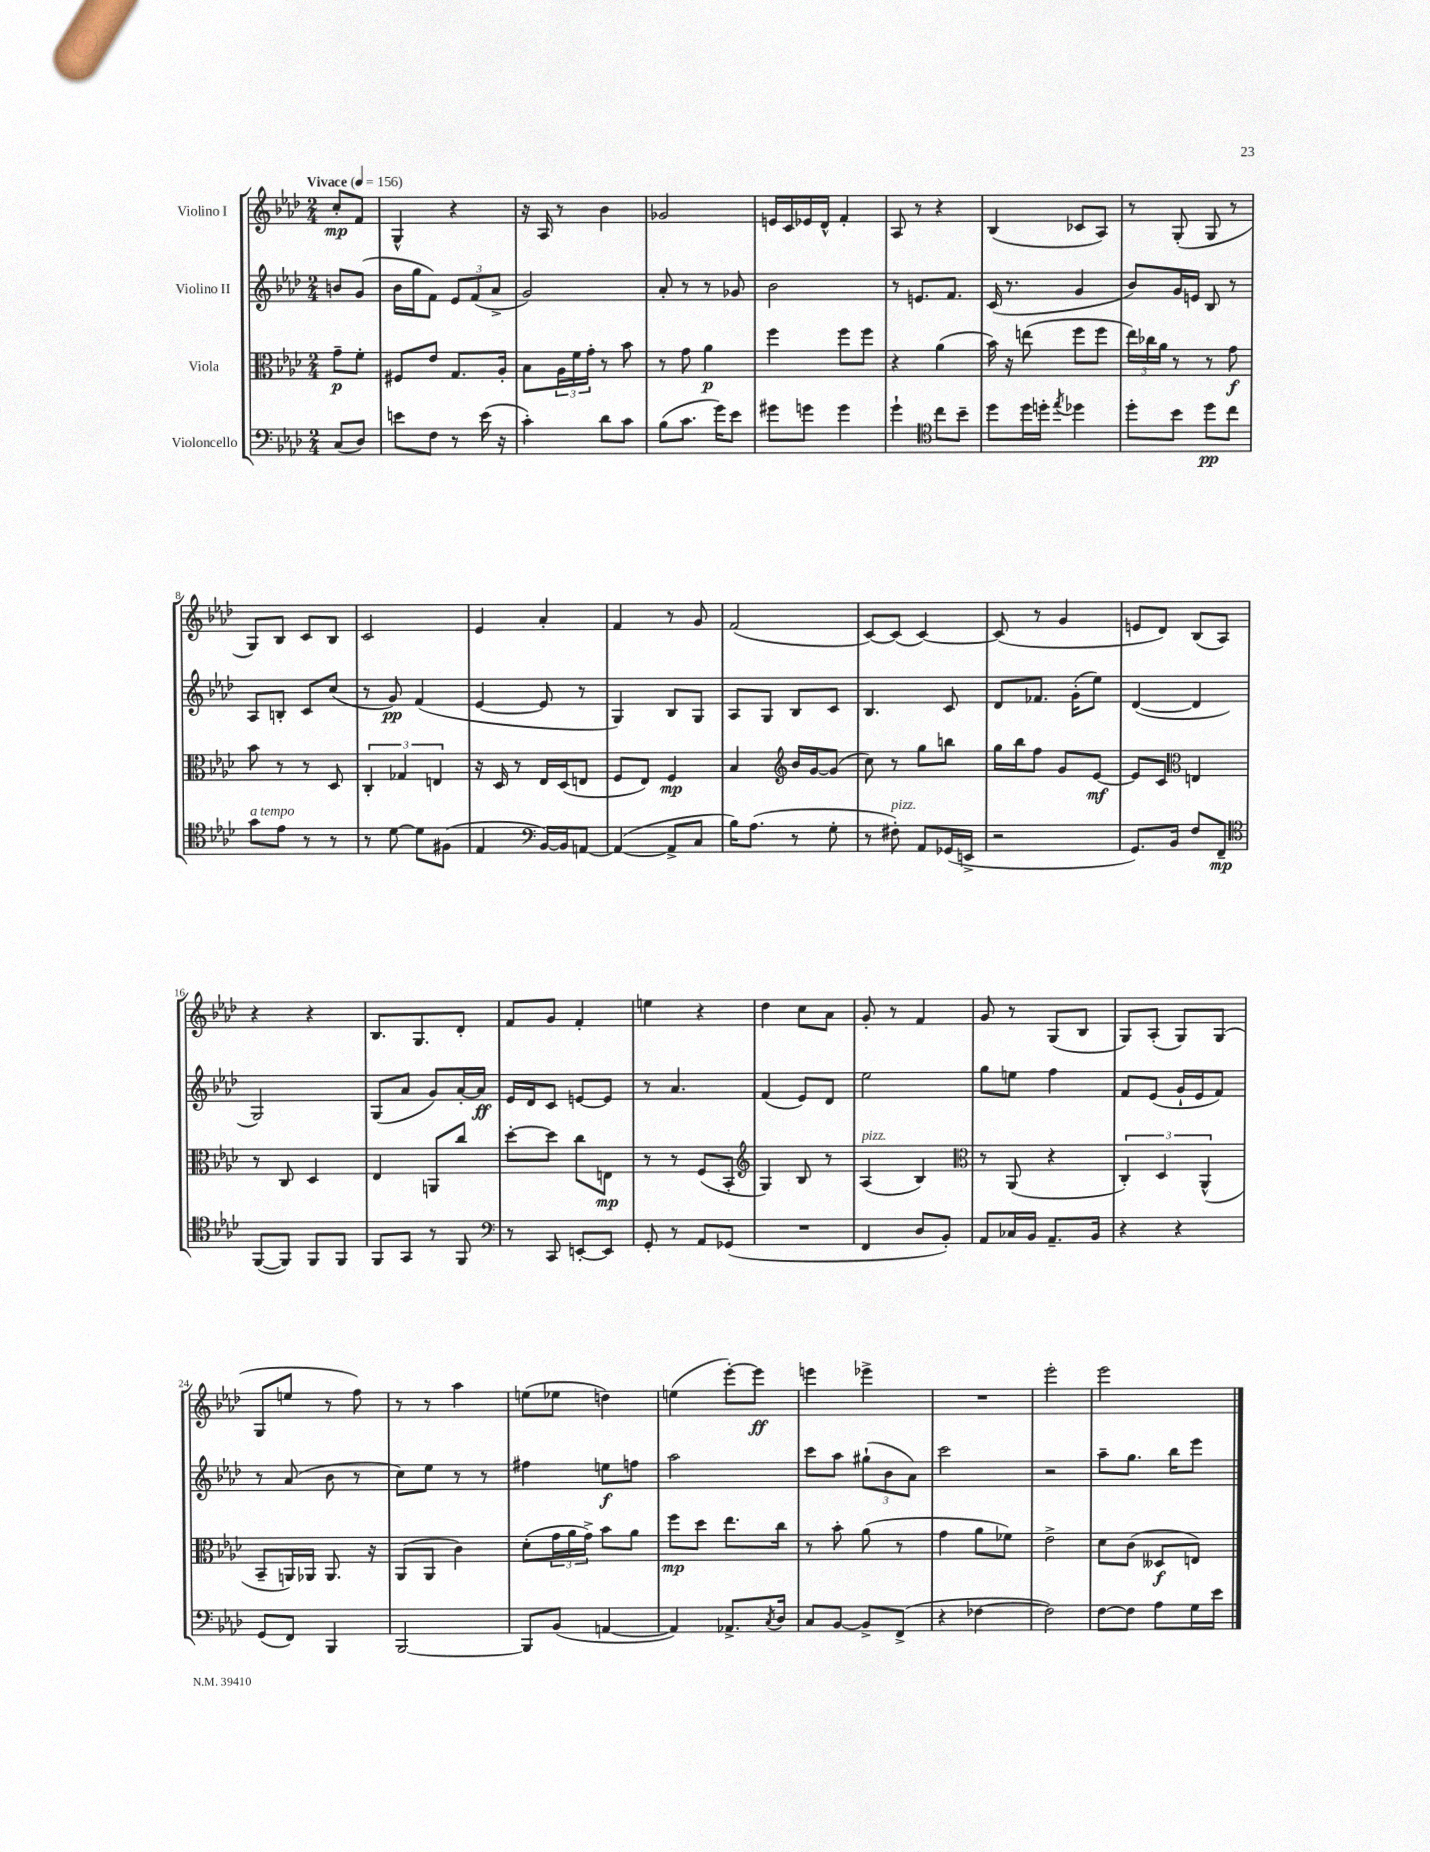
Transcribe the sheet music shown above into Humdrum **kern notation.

**kern	**kern	**kern	**kern
*staff4	*staff3	*staff2	*staff1
*clefF4	*clefC3	*clefG2	*clefG2
*k[b-e-a-d-]	*k[b-e-a-d-]	*k[b-e-a-d-]	*k[b-e-a-d-]
*M2/4	*M2/4	*M2/4	*M2/4
*MM156	*MM156	*MM156	*MM156
(8C/L	8g~\L	8b/L	8cc'/L
8D-/J)	8f'\J	(8g/J	8f/J
=	=	=	=
8e\L	8F#/L	16b-\LL	4G^^/
.	.	16gg\J	.
8F\J	8e-/J	8f\J)	.
8r	8.G/L	12e-/L	4r
.	.	(12f/	.
(16e\	.	.	.
.	.	12a-^/J	.
16r	16A-'/Jk	.	.
=	=	=	=
4c'\)	8B-\L	2g/)	16r
.	.	.	16A-/
.	24A-\L	.	8r
.	24f\	.	.
.	24g'\JJ	.	.
8d-\L	8r	.	4b-\
8c\J	8b-\	.	.
=	=	=	=
(8B-\L	8r	8a-'/	2g-/
8.c\J	8g\	8r	.
.	4a-\	8r	.
16g\LK)	.	.	.
8e-\J	.	8g-/	.
=	=	=	=
8g#\L	4ff\	2b-\	16e/LL
.	.	.	16c/
8g\J	.	.	16e-/
.	.	.	16d-^^/JJ
4g\	8ff\L	.	4f'/
.	8ff\J	.	.
=	=	=	=
4g`\	4r	8r	8A-/
.	.	8.e/L	8r
*clefC4	*	*	*
8cc\L	(4a-\	.	4r
.	.	8.f/J	.
8b-~\J	.	.	.
=	=	=	=
8dd-\L	16b-\)	(16c/	(4B-/
.	16r	8.r	.
16dd-\L	(8ee\	.	.
16dd'\JJ	.	.	.
8qee-/	.	.	.
4dd-\	8ff\L	4g/	8c-/L
.	8ff\J	.	8A-/J)
=	=	=	=
8dd-'\L	24ee-\LL)	8b-/L)	8r
.	24cc-\	.	.
.	24a-\JJ	.	.
8b-\J	8r	16g/L	(8G'/
.	.	16e/JJ	.
8dd-\L	8r	8B-/	8G/
8cc\J	8g\	8r	8r
=	=	=	=
8g\L	8b-\	8A-/L	8G/L)
8e-\J	8r	8B'/J	8B-/J
8r	8r	8c/L	8c/L
8r	8D-/	(8cc/J	8B-/J
=	=	=	=
8r	6C'/	8r	2c/
[8d-\	.	8g/)	.
.	6G-/	.	.
8d-\]L	.	(4f/	.
.	6E/	.	.
(8F#\J	.	.	.
=	=	=	=
4E-/	16r	[4e-/	4e-/
.	16D-/	.	.
.	8r	.	.
*clefF4	*	*	*
[16BB-/LL)	16E-/LL	8e-/]	4a-'/
16BB-/]J	(16D-/J	.	.
[8AA/J	8E/J	8r	.
=	=	=	=
(4AA/_	8F/L	4G/)	4f/
.	8E-/J)	.	.
8AA^/]L	4F/	8B-/L	8r
8C/J	.	8G/J	8g/
=	=	=	=
16B-\LK)	4B-/	8A-/L	(2f/
(8.A-\J	.	.	.
.	.	8G/J	.
*	*clefG2	*	*
8r	16b-/LL	8B-/L	.
.	[16g/J	.	.
8G'\	(8g/]J	8c/J	.
=	=	=	=
8r	8cc\)	4.B-/	[8c/L)
8F#'\)	8r	.	(8c/]J
8AA-/L	8gg\L	.	[4c/)
(16GG-/L	8bb\J	8c/	.
16EE^/JJ	.	.	.
=	=	=	=
2r	16gg\LL	8d-/L	(8c/]
.	16bb-\J	.	.
.	8ff\J	8.f-/J	8r
.	8g/L	.	4g/
.	.	(16g'\LK	.
.	[8e-/J	8ee-\J)	.
=	=	=	=
8.GG/L)	8e-/]L	([4d-/	8e/L
.	8c/J	.	8d-/J)
16BB-/Jk	.	.	.
*	*clefC3	*	*
8F/L	4E/	4d-/]	(8B-/L
8FF~/J	.	.	8A-/J)
=	=	=	=
*clefC4	*	*	*
([8FF/L	8r	2G/)	4r
8FF/]J)	8C/	.	.
8FF/L	4D-/	.	4r
8FF/J	.	.	.
=	=	=	=
8FF/L	4E-/	(8G/L	8.B-/L
8GG/J	.	8a-/J	.
.	.	.	8.G/
8r	8AA/L	8g/L)	.
8FF/	8cc/J	[16a-'/L	8d-'/J
.	.	16a-/]JJ	.
=	=	=	=
*clefF4	*	*	*
8r	[8dd-'\L	16e-/LL	8f/L
.	.	16d-/J	.
8CC/	8dd-\]J	8c/J	8g/J
[8EE'/L	8cc\L	[8e/L	4f'/
8EE/]J	8E\J	8e/]J	.
=	=	=	=
8GG'/	8r	8r	4ee\
8r	8r	4.a-/	.
8AA-/L	(8F/L	.	4r
(8GG-/J	8BB-'/J	.	.
=	=	=	=
*	*clefG2	*	*
2r	4G/)	(4f/	4dd-\
.	8B-/	8e-/L)	8cc\L
.	8r	8d-/J	8a-\J
=	=	=	=
4FF/	(4A-/	2ee-\	8g'/
.	.	.	8r
8D-/L	4B-/)	.	4f/
8BB-'/J)	.	.	.
=	=	=	=
*	*clefC3	*	*
8AA-/L	8r	8gg\L	8g/
16C-/L	(8AA-/	8ee\J	8r
16BB-/JJ	.	.	.
8.AA-~/L	4r	4ff\	(8G/L
.	.	.	8B-/J
16BB-/Jk	.	.	.
=	=	=	=
4r	6C'/)	8f/L	8G/L)
.	.	(8e-/J	(8A-'/J
.	6D-/	.	.
4r	.	16g`/LL	8G/L)
.	.	16e-/J	.
.	(6AA-^^/	.	.
.	.	8f/J)	(8G/J
=	=	=	=
(8GG/L	8BB-~/L	8r	8G/L
8FF/J)	16AA/L)	(8a-/	8ee/J
.	16AA-/JJ	.	.
4BBB-/	8.AA-/	8b-\	8r
.	.	8r	8ff\)
.	16r	.	.
=	=	=	=
[2BBB-/	(8AA-/L	8cc\L)	8r
.	8AA-/J	8ee-\J	8r
.	4c\)	8r	4aa-\
.	.	8r	.
=	=	=	=
8BBB-/]L	(8d-'\L	4ff#\	(8ee\L
(8BB-/J	24g\L	.	8ee-\J
.	24a-\	.	.
.	24g^\JJ)	.	.
[4AA/	8b-\L	8ee\L	4dd\)
.	8a-\J	8ff\J	.
=	=	=	=
4AA/])	8ff\L	2aa-\	(4ee\
.	8dd-\J	.	.
8.AA-^/L	8.ee-\L	.	[8eee-'\L)
.	.	.	8eee-\]J
8qC/	.	.	.
16D-/Jk	16cc\Jk	.	.
=	=	=	=
8C/L	8r	8ccc\L	4eee\
[8BB-/J	8b-'\	8aa-\J	.
8BB-^/]L	(8a-\	(12gg#`\L	4eee-^\
.	.	12b-\	.
(8FF^/J	8r	.	.
.	.	12a-\J)	.
=	=	=	=
4r	4g\	2ccc\	2r
[4F-\	8a-\L	.	.
.	8f-\J)	.	.
=	=	=	=
2F-\])	2e-^\	2r	2eee-'\
=	=	=	=
[8F\L	8d-\L	8aa-~\L	2eee-\
8F\]J	(8c\J	8.gg\J	.
8A-\L	8D--/L	.	.
.	.	16bb-\LK	.
16G\L	8E/J)	8eee-\J	.
16e-\JJ	.	.	.
==	==	==	==
*-	*-	*-	*-
